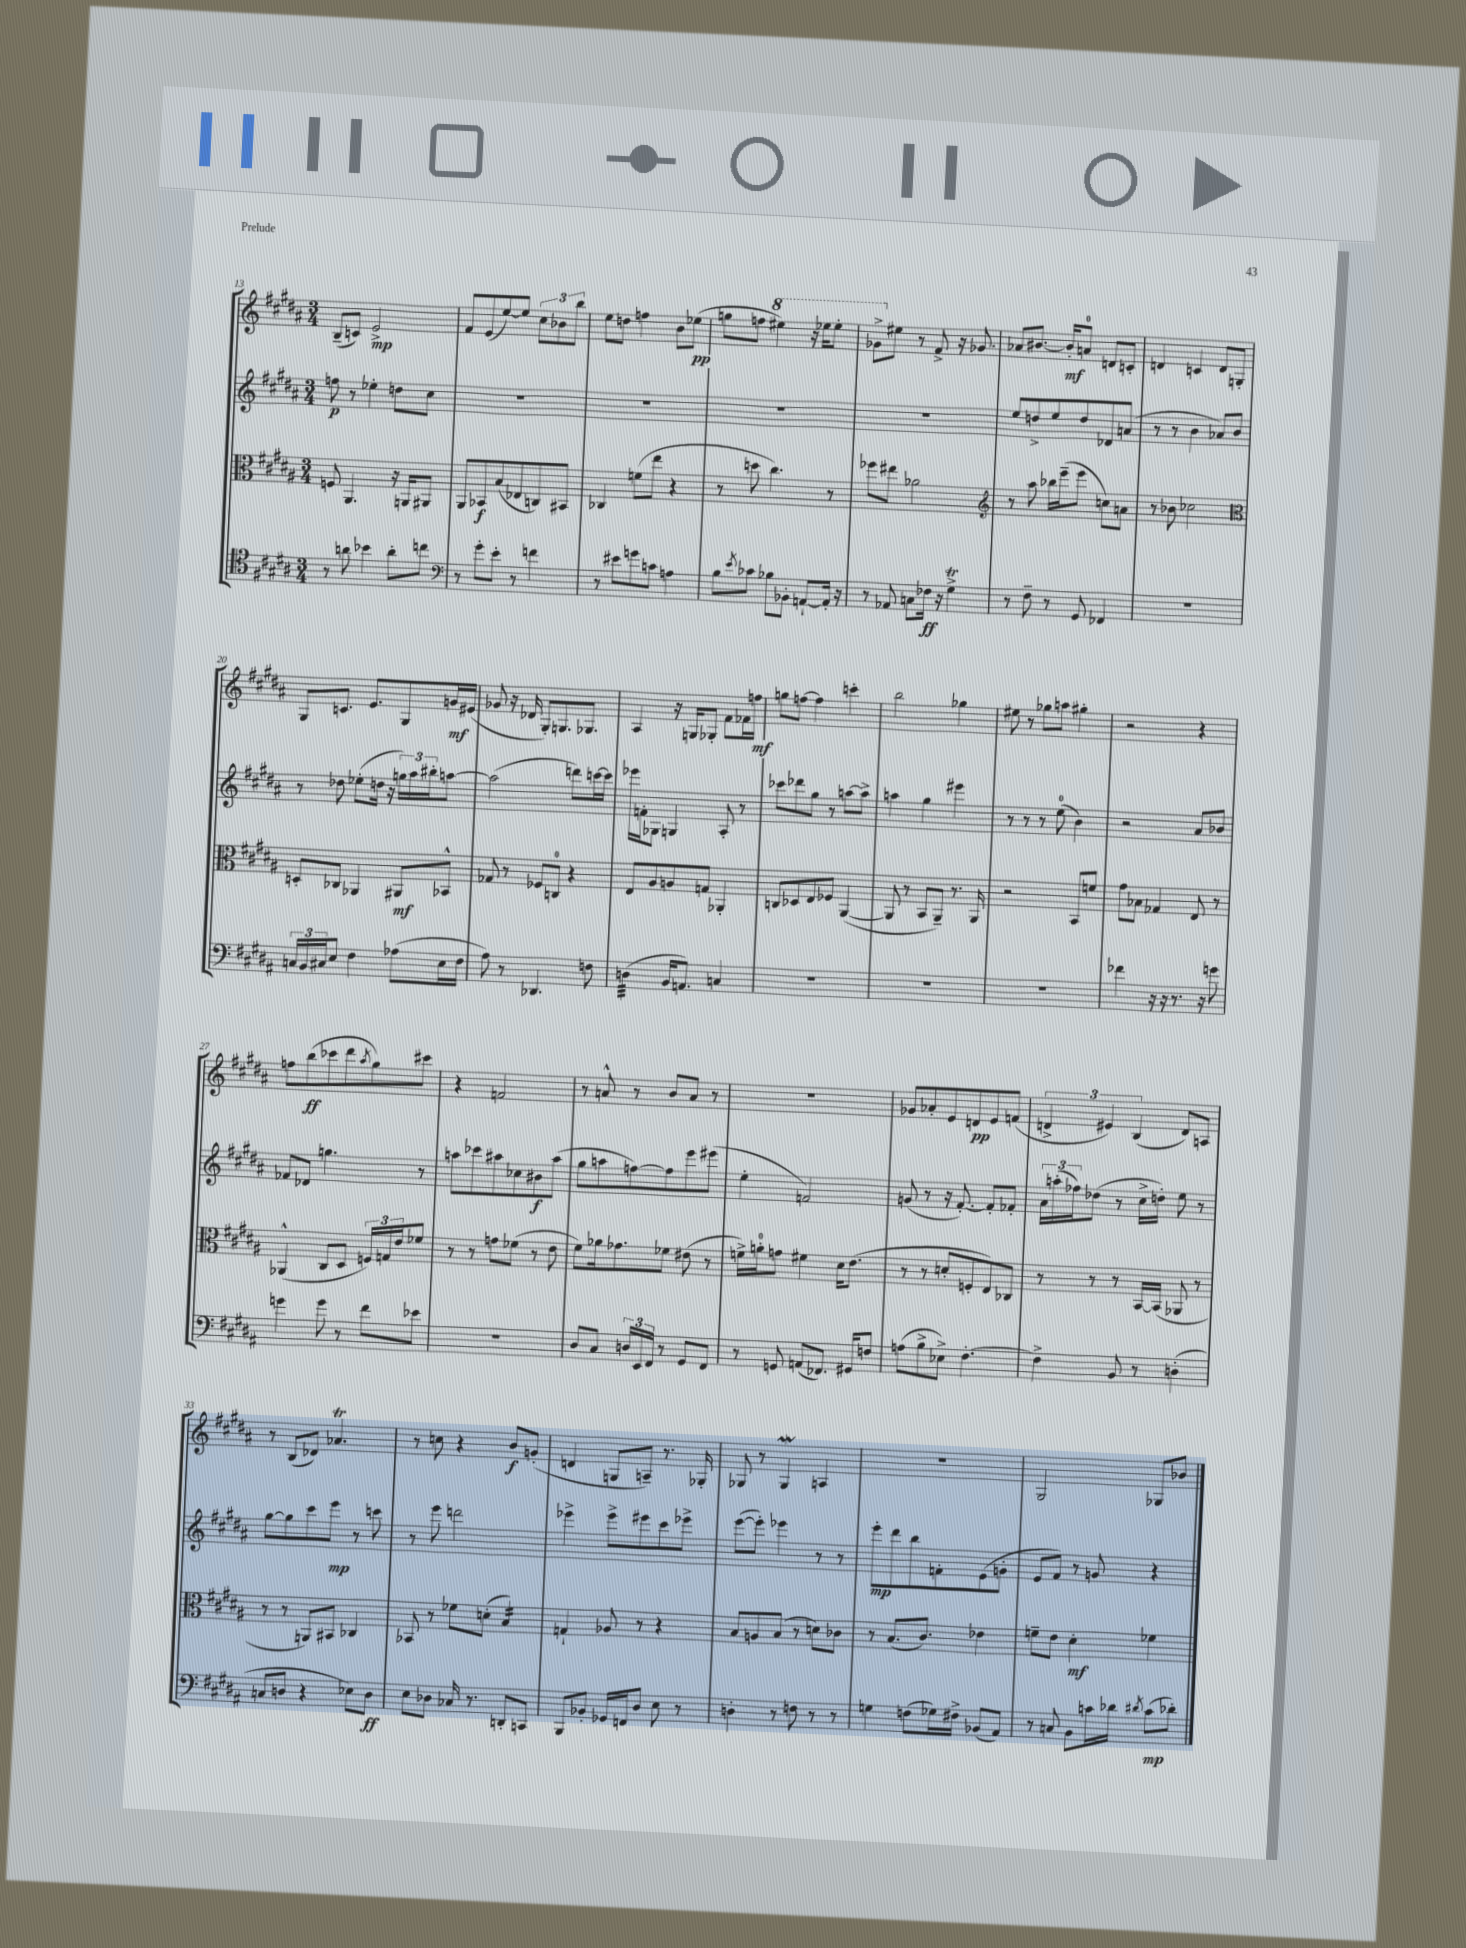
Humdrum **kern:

**kern	**kern	**kern	**kern
*staff4	*staff3	*staff2	*staff1
*clefC4	*clefC3	*clefG2	*clefG2
*k[f#c#g#d#a#]	*k[f#c#g#d#a#]	*k[f#c#g#d#a#]	*k[f#c#g#d#a#]
*M3/4	*M3/4	*M3/4	*M3/4
8r	8F	8ff	(8B~
8a	4.AA#	8r	8c)
4b-	.	4ee-'	2e^
8a'	16r	8dd	.
.	16AA	.	.
8cc	8AA#	8cc#	.
=	=	=	=
*clefF4	*	*	*
8r	8AA#	2.r	8f#
8g#'	8BB-	.	(8e
8e'	(8B	.	[8ee)
8r	8E-	.	8ee]
4f	8C)	.	12cc#
.	.	.	12b-
.	8BB#	.	.
.	.	.	12bb
=	=	=	=
8r	4C-	2.r	8ee
8e#	.	.	8dd
8g	(8f	.	4ff
8c	8ee	.	.
4A	4r	.	8b
.	.	.	(8ee-
=	=	=	=
8B	8r	2.r	8gg
8qe	.	.	.
8c-	8dd	.	8ff
8B-	4.cc#)	.	4eee#)
8BB-'	.	.	.
[8AA`	.	.	16r
.	.	.	16eee-
16AA']	8r	.	8eee-'
16r	.	.	.
=	=	=	=
8r	8ff-	2.r	8gg-^
8AA-	8ee#	.	8ee#
8C	2a-	.	8r
16F-	.	.	8f#^
16r	.	.	.
4G#^	.	.	16r
.	.	.	8.g-
=	=	=	=
*	*clefG2	*	*
8r	8r	8ee	8a-
8F#~	8aa#	8dd^	[8.b#
8r	16bb-	8ee	.
.	(16eee~	.	16b#']
8GG#	8eee	8dd	8a
4FF-	8cc)	8d-	8d
.	8a	(8a	8c'
=	=	=	=
2.r	8r	8r	4d
.	8b-	8r	.
.	2cc-	4b	4c
.	.	8a-)	8d
.	.	8b	8G'
=	=	=	=
*	*clefC3	*	*
24C	8D'	8r	8G#
24BB	.	.	.
24C#	.	.	.
8E	8C-	8dd-	8.c
4F#	4AA-	(8ee-'	.
.	.	.	8.e
.	.	16dd	.
.	.	16r	.
(8A-	8AA#	24gg)	8G#
.	.	24aa#	.
.	.	24bb#'	.
16E	8BB-^^	[8aa	16g
16F#	.	.	(16e#
=	=	=	=
8A#)	8G-	(2aa]	8g-
8r	8r	.	16r
.	.	.	16d-
4.DD-	8F-	.	8G#')
.	8C	.	8.G
.	4r	8ddd)	.
.	.	.	8.G-
8F	.	[16ccc	.
.	.	16ccc]	.
=	=	=	=
(4D	8E	16eee-	4A#
.	.	16f'	.
.	8A#	8G-	.
16BB	8A	4G	16r
8.AA)	.	.	16G
.	8G	.	8G-'
4C	4AA-'	8A#'	8f#
.	.	8r	16f-
.	.	.	16ff
=	=	=	=
2.r	8C	8ccc-	8gg
.	8D-	8ddd-	[8ff
.	8E	8gg#	4ff]
.	8F-	8r	.
.	([4AA#	[8aa	4ccc'
.	.	8aa^]	.
=	=	=	=
2.r	8AA#]	4aa	2bb
.	8r	.	.
.	8BB	4gg#	.
.	8AA#~)	.	.
.	8.r	4eee#	4gg-
.	16AA#	.	.
=	=	=	=
2.r	2r	8r	8ee#
.	.	8r	8r
.	.	8r	8gg-
.	.	(8ee	8aa
.	8BB	4b)	4gg#'
.	8f	.	.
=	=	=	=
4f-	8g#	2r	2r
.	8B-	.	.
16r	4G-	.	.
16r	.	.	.
8.r	.	.	.
.	8E	8a#	4r
16r	.	.	.
8g	8r	8b-	.
=	=	=	=
4g	(4AA-^^	8f-	8ff
.	.	8d-	(8bb
8g	8C#	4.gg	8ccc-
8r	8D#	.	8ddd#
.	.	.	8qaa#
8f#	24F)	.	8gg#)
.	24G	.	.
.	24e	.	.
8e-	8f-	8r	8ccc#
=	=	=	=
2.r	8r	8aa	4r
.	8r	8ccc-	.
.	8g	8aa#	2f
.	(8f-	8cc-	.
.	8r	8b#	.
.	8e	(8aa#	.
=	=	=	=
8D#	8f#)	8gg#	8r
8C#	16a-	8aa	8a^^
.	8.g-	.	.
24D	.	[8ff)	8r
24EE	.	.	.
24FF#	.	.	.
8r	8f-	8ff]	8b
8GG#	(8e#	8eee	8a
8FF#	8r	(8eee#	8r
=	=	=	=
8r	16f^)	4ee'	2.r
.	16a'	.	.
8GG	8g	.	.
(8AA	4f#	2f)	.
8.FF-)	.	.	.
.	16d#	.	.
16GG#	(8.e	.	.
8F	.	.	.
=	=	=	=
(8A	8r	(8g	8g-
8B^	8r	8r	8a-'
8E-^)	8d'	16r	8e
.	.	[8.f#')	.
[4.F#'	8F'	.	8d
.	8E)	8f#']	8e
.	8C-	8f-'	(8f
=	=	=	=
4F#^]	8r	24a#	6d^
.	.	(24aa'	.
.	.	24ff-)	.
.	8r	(8dd-	.
.	.	.	6e#)
8BB	8r	8r	.
.	.	.	(6B
8r	[16BB	16cc#^	.
.	(16BB]	16dd')	.
(4D'	8AA-	8ee	8d)
.	8r	8r	8A
=	=	=	=
8C	8r	[8gg#	8r
8D	8r	8gg#]	(8B
4r	8AA)	8ccc#	8d-)
.	8BB#	8eee	4.a-
8E-)	4C-	8r	.
8D	.	8ccc	.
=	=	=	=
8E	8BB-	8r	8r
8D-	8r	8eee	8cc
16C-	8f-	2ddd	4r
8.r	.	.	.
.	(8d'	.	.
8DD'	4B)	.	8b
8CC	.	.	(8g'
=	=	=	=
8BBB	4G`	4eee-^	4d
8BB-'	.	.	.
16GG-	8A-	8eee-^	8G
16FF	.	.	.
8D#	8r	8eee#	8A~)
8E	4r	8ccc#	8.r
8r	.	8eee-^	.
.	.	.	16G-'
=	=	=	=
4D'	8B	([8eee	8G-
.	8A	8eee'])	8r
8r	(8B	4eee-	4G-
8F	8r	.	.
8r	8d)	8r	4A
8r	8c-	8r	.
=	=	=	=
4G	8r	8eee'	2.r
.	(8.B	8ddd#	.
(8F	.	8bb	.
.	8.c#)	.	.
16G-)	.	8f'	.
16F#^	.	.	.
(8BB-	4e-	(8e	.
8AA#)	.	8g'	.
=	=	=	=
8r	8f~	8e	2G#
8C	8e	8f#)	.
8BB	4d#'	8r	.
16c	.	8g	.
16d-	.	.	.
8qd#	.	.	.
(8c	4f-	4r	8G-
8d-')	.	.	8b-
==	==	==	==
*-	*-	*-	*-
